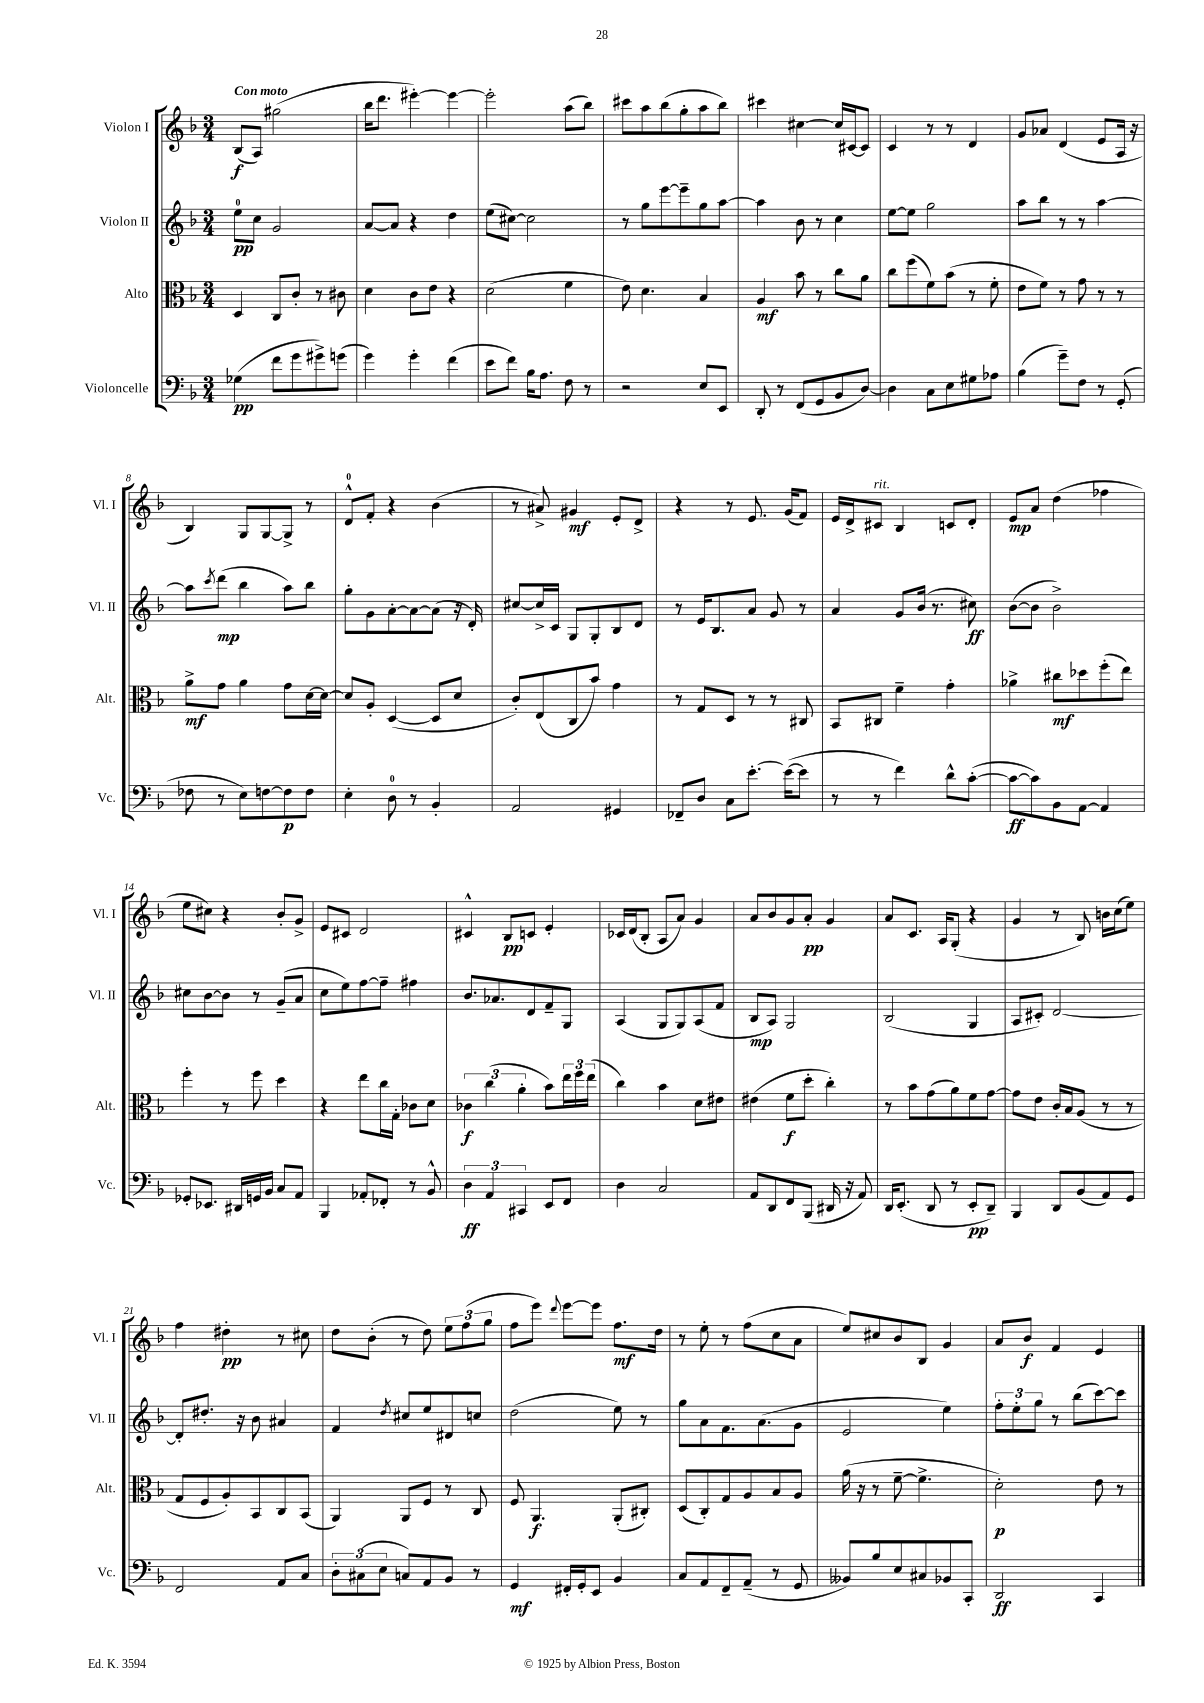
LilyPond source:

<<
\new StaffGroup <<
\new Staff = "s0" \with { instrumentName = "Violon I" shortInstrumentName = "Vl. I" } {
    \clef treble \key f \major \numericTimeSignature \time 3/4 \tempo "Con moto"
    bes8\f( a8) gis''2( |
    bes''16 d'''8. eis'''4~-.) eis'''4~ |
    eis'''2-. a''8( bes''8) |
    cis'''8 a''8 bes''8( g''8-. a''8 bes''8) |
    cis'''4 cis''4~ cis''16 cis'16~ cis'8 |
    c'4 r8 r8 d'4 |
    g'8 aes'8 d'4( e'8 a16 r16 |
    bes4) g8 g8~ g8-> r8 |
    d'8-0-^ f'8-. r4 bes'4( |
    r8 ais'8->) gis'4\mf e'8-. d'8-> |
    r4 r8 e'8. g'16( f'8) |
    e'16 d'16-> cis'8^\markup { \italic "rit." } bes4 c'8 d'8-. |
    e'8\mp a'8 d''4( fes''4 |
    e''8 cis''8) r4 bes'8-. g'8-> |
    e'8 cis'8 d'2 |
    cis'4-^ bes8\pp c'8 e'4-. |
    ces'16 d'16( bes8-. a8 a'8) g'4 |
    a'8 bes'8 g'8 a'8-.\pp g'4 |
    a'8 c'8. a16 g8-.( r4 |
    g'4 r8 bes8) b'16 c''16( e''8) |
    f''4 dis''4-.\pp r8 cis''8 |
    d''8 bes'8-.( r8 d''8) \tuplet 3/2 { e''8 f''8( g''8 } |
    f''8 e'''8) \appoggiatura { d'''8 } e'''8~ e'''8 f''8.\mf d''16 |
    r8 e''8-. r8 f''8( c''8 a'8 |
    e''8) cis''8 bes'8 bes8 g'4 |
    a'8 bes'8\f f'4 e'4 \bar "|." |
}
\new Staff = "s1" \with { instrumentName = "Violon II" shortInstrumentName = "Vl. II" } {
    \clef treble \key f \major \numericTimeSignature \time 3/4
    e''8-0\pp c''8 g'2 |
    a'8~ a'8 r4 d''4 |
    e''8( cis''8~) cis''2 |
    r8 g''8 e'''8~ e'''8-- g''8 a''8~ |
    a''4 bes'8 r8 c''4 |
    e''8~ e''8 g''2 |
    a''8 bes''8 r8 r8 a''4~ |
    a''8 \acciaccatura { c'''8 } d'''8\mp( bes''4 a''8) bes''8 |
    g''8-. g'8 a'8~-. a'8~ a'8( r16 d'16-.) |
    cis''8~ cis''16-> c'16 g8 g8-. bes8 d'8 |
    r8 e'16 bes8. a'8 g'8 r8 |
    a'4 g'8 bes'16( r8. cis''8\ff) |
    bes'8~( bes'8 bes'2->) |
    cis''8 bes'8~ bes'8 r8 g'8--( a'8 |
    c''8 e''8) f''8~ f''8-- fis''4 |
    bes'8. aes'8. d'8 f'8-- g8 |
    a4( g8 g8) a8( f'8 |
    bes8\mp a8) g2 |
    bes2( g4 |
    a8 cis'8-.) d'2~ |
    d'8-. dis''8.-. r16 bes'8 ais'4 |
    f'4 \acciaccatura { d''8 } cis''8 e''8 dis'8 c''8 |
    d''2( e''8) r8 |
    g''8 a'8 f'8. a'8.( g'8 |
    e'2 e''4) |
    \tuplet 3/2 { f''8-. e''8-. g''8 } r8 bes''8( c'''8~) c'''8 \bar "|." |
}
\new Staff = "s2" \with { instrumentName = "Alto" shortInstrumentName = "Alt." } {
    \clef alto \key f \major \numericTimeSignature \time 3/4
    d4 c8 c'8-. r8 cis'8 |
    d'4 c'8 e'8 r4 |
    d'2( f'4 |
    e'8) d'4. bes4 |
    a4\mf bes'8 r8 c''8 a'8 |
    c''8 f''8( f'8) bes'8( r8 f'8-. |
    e'8 f'8) r8 g'8 r8 r8 |
    a'8->\mf g'8 a'4 g'8 d'16~ d'16~ |
    d'8 a8-. d4~( d8 d'8 |
    c'8-.) e8( c8 bes'8) g'4 |
    r8 g8 d8 r8 r8 cis8 |
    bes,8 cis8 f'4-- g'4-. |
    aes'4-> cis''8\mf des''8 f''8-.( e''8) |
    f''4-. r8 f''8 d''4 |
    r4 e''8 c''16 g16-. ces'8 d'8 |
    \tuplet 3/2 { ces'4\f c''4( a'4-. } bes'8) \tuplet 3/2 { e''16 f''16 e''16( } |
    c''4) bes'4 d'8 eis'8 |
    eis'4( f'8\f d''8-. c''4-.) |
    r8 bes'8 g'8( a'8) f'8 g'8~ |
    g'8 e'8 c'16-. bes16 a8( r8 r8 |
    g8 f8 a8-.) bes,8 c8 bes,8( |
    a,4) a,8 f8 r8 c8 |
    f8 a,4.\f a,8-.( cis8-.) |
    d8( c8-.) g8 a8 bes8 a8 |
    a'16( r16 r8 f'8~-- f'4.-> |
    d'2-.\p) e'8 r8 \bar "|." |
}
\new Staff = "s3" \with { instrumentName = "Violoncelle" shortInstrumentName = "Vc." } {
    \clef bass \key f \major \numericTimeSignature \time 3/4
    ges4\pp( f'8 g'8 gis'8->) g'8( |
    g'4) g'4-. f'4( |
    e'8 f'8) bes16 a8. f8 r8 |
    r2 e8 e,8 |
    d,8-. r8 f,8( g,8 bes,8 d8~) |
    d4 c8 e8 gis8 aes8 |
    bes4( g'8--) f8 r8 g,8-.( |
    fes8 r8 e8) f8~ f8\p f8 |
    e4-. d8-0 r8 bes,4-. |
    a,2 gis,4 |
    fes,8-- d8 c8 e'8.~-. e'16~( e'8 |
    r8 r8 f'4) d'8-^ c'8~-.( |
    c'8~\ff c'8) bes,8 a,8~ a,4 |
    ges,8-. ees,8. dis,16 g,16 bes,16 c8 a,8 |
    bes,,4 aes,8-. fes,8-. r8 bes,8-^ |
    \tuplet 3/2 { d4\ff a,4 cis,4 } e,8 f,8 |
    d4 c2 |
    a,8 d,8 f,8 bes,,8( dis,16 r16 a,8) |
    d,16 e,8.-.( d,8 r8 e,8-.\pp d,8--) |
    bes,,4 d,8 bes,8( a,8) g,8 |
    f,2 a,8 c8 |
    \tuplet 3/2 { d8-. cis8( e8 } c8) a,8 bes,8 r8 |
    g,4\mf fis,16-. g,16-. e,8 bes,4 |
    c8 a,8 f,8-- a,8--( r8 g,8 |
    beses,8) bes8 e8 cis8 bes,8 c,8-. |
    d,2\ff c,4 \bar "|." |
}
>>
>>
